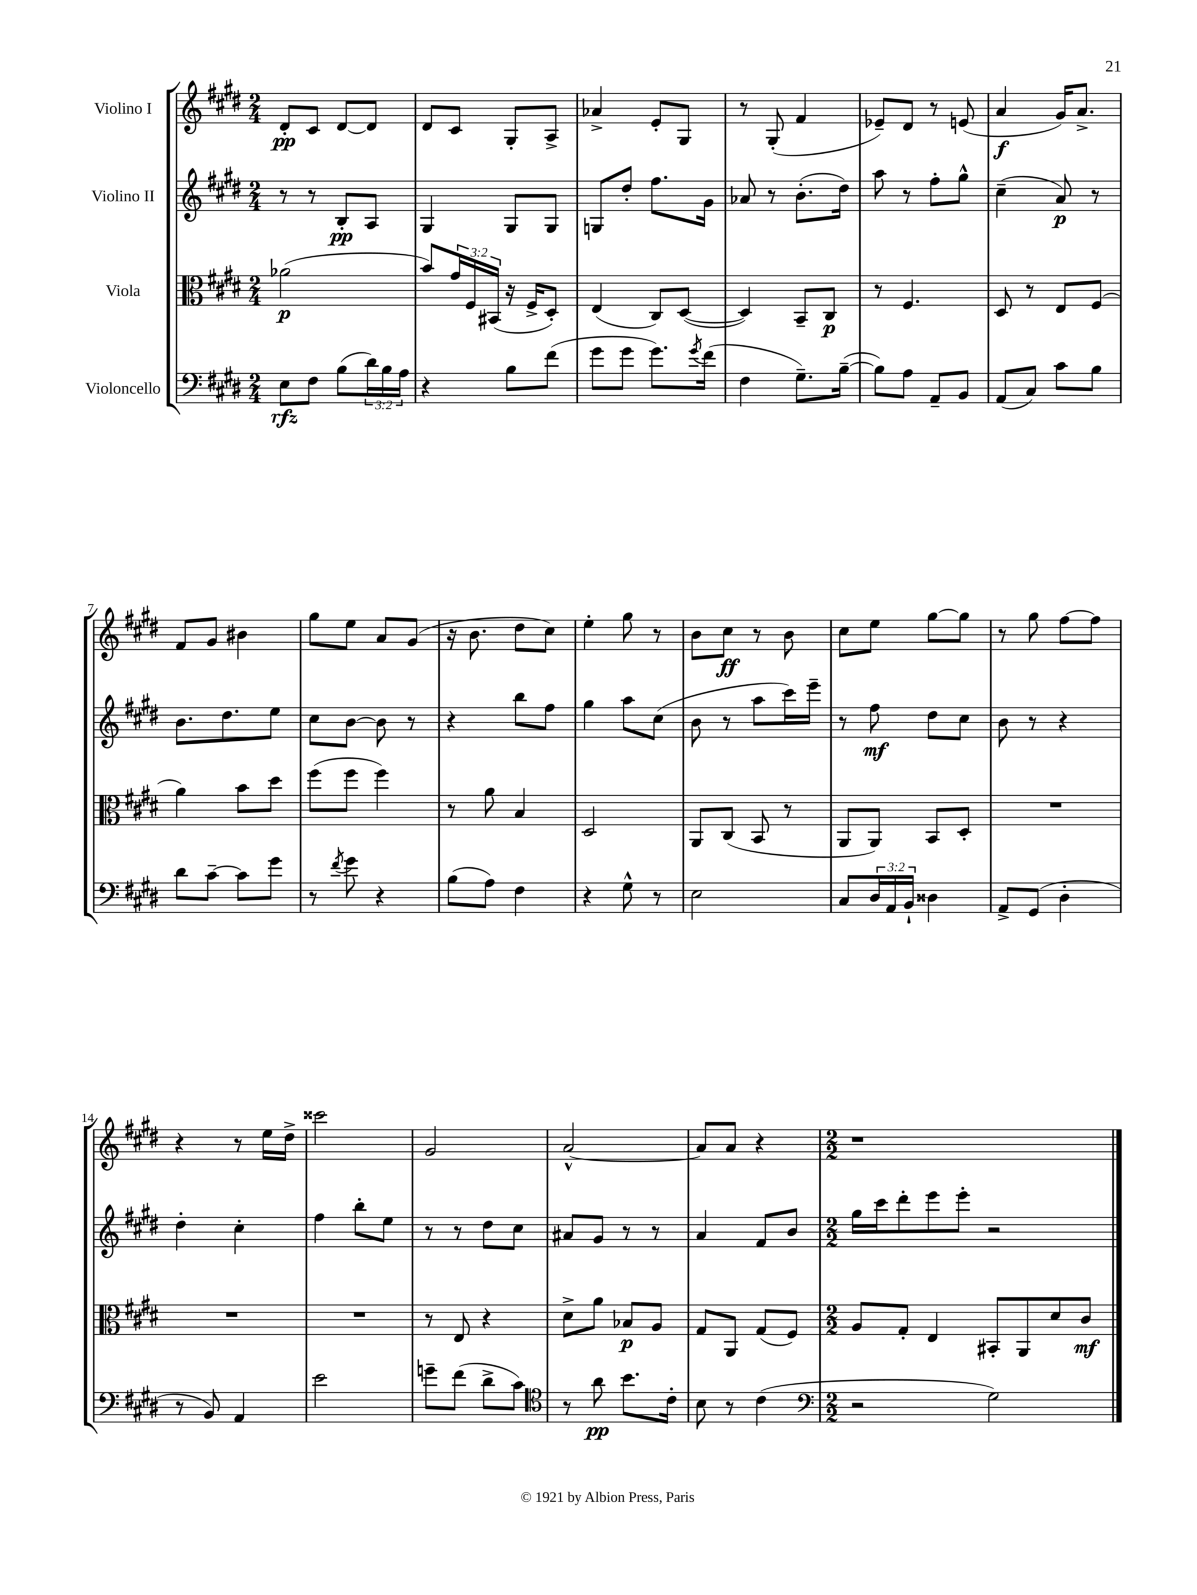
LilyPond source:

<<
\new StaffGroup <<
\new Staff = "s0" \with { instrumentName = "Violino I" } {
    \clef treble \key e \major \numericTimeSignature \time 2/4
    dis'8-.\pp cis'8 dis'8~ dis'8 |
    dis'8 cis'8 gis8-. a8-> |
    aes'4-> e'8-. gis8 |
    r8 gis8-.( fis'4 |
    ees'8--) dis'8 r8 e'8( |
    a'4\f gis'16) a'8.-> |
    fis'8 gis'8 bis'4 |
    gis''8 e''8 a'8 gis'8( |
    r16 b'8. dis''8 cis''8) |
    e''4-. gis''8 r8 |
    b'8 cis''8\ff r8 b'8 |
    cis''8 e''8 gis''8~ gis''8 |
    r8 gis''8 fis''8~ fis''8 |
    r4 r8 e''16 dis''16-> |
    cisis'''2 |
    gis'2 |
    a'2~-^ |
    a'8 a'8 r4 |
    \numericTimeSignature \time 2/2 r1 \bar "|." |
}
\new Staff = "s1" \with { instrumentName = "Violino II" } {
    \clef treble \key e \major \numericTimeSignature \time 2/4
    r8 r8 b8-.\pp a8 |
    gis4 gis8 gis8 |
    g8 dis''8-. fis''8. gis'16 |
    aes'8 r8 b'8.-.( dis''16) |
    a''8 r8 fis''8-. gis''8-^ |
    cis''4--( a'8\p) r8 |
    b'8. dis''8. e''8 |
    cis''8 b'8~ b'8 r8 |
    r4 b''8 fis''8 |
    gis''4 a''8 cis''8( |
    b'8 r8 a''8 cis'''16) e'''16-- |
    r8 fis''8\mf dis''8 cis''8 |
    b'8 r8 r4 |
    dis''4-. cis''4-. |
    fis''4 b''8-. e''8 |
    r8 r8 dis''8 cis''8 |
    ais'8 gis'8 r8 r8 |
    a'4 fis'8 b'8 |
    \numericTimeSignature \time 2/2 gis''16 cis'''16 dis'''8-. e'''8 e'''8-. r2 \bar "|." |
}
\new Staff = "s2" \with { instrumentName = "Viola" } {
    \clef alto \key e \major \numericTimeSignature \time 2/4 \override Staff.TupletNumber.text = #tuplet-number::calc-fraction-text
    aes'2\p( |
    b'8) \tuplet 3/2 { gis'16 fis16 bis,16( } r16 fis16-> dis8-.) |
    e4( cis8) dis8~( |
    dis4) b,8-- cis8\p |
    r8 fis4. |
    dis8 r8 e8 fis8( |
    a'4) b'8 dis''8 |
    fis''8( fis''8 fis''4) |
    r8 a'8 b4 |
    dis2 |
    a,8 cis8( b,8 r8 |
    a,8 a,8) b,8 dis8-. |
    R2 |
    R2 |
    R2 |
    r8 e8 r4 |
    dis'8-> a'8 bes8\p a8 |
    gis8 a,8 gis8( fis8) |
    \numericTimeSignature \time 2/2 a8 gis8-. e4 bis,8-. a,8 dis'8 cis'8\mf \bar "|." |
}
\new Staff = "s3" \with { instrumentName = "Violoncello" } {
    \clef bass \key e \major \numericTimeSignature \time 2/4 \override Staff.TupletNumber.text = #tuplet-number::calc-fraction-text
    e8\rfz fis8 b8( \tuplet 3/2 { dis'16) b16 a16 } |
    r4 b8 fis'8( |
    gis'8 gis'8 gis'8.) \acciaccatura { gis'8 } fis'16( |
    fis4 gis8.--) b16~--( |
    b8) a8 a,8-- b,8 |
    a,8( cis8) cis'8 b8 |
    dis'8 cis'8~-- cis'8 gis'8 |
    r8 \acciaccatura { fis'8 } gis'8 r4 |
    b8( a8) fis4 |
    r4 gis8-^ r8 |
    e2 |
    cis8 \tuplet 3/2 { dis16 a,16 b,16-! } disis4 |
    a,8-> gis,8( dis4-. |
    r8 b,8) a,4 |
    e'2 |
    g'8-- fis'8( dis'8-> cis'8) |
    \clef tenor r8 a'8\pp b'8. cis'16-. |
    b8 r8 cis'4( |
    \numericTimeSignature \time 2/2 \clef bass r2 gis2) \bar "|." |
}
>>
>>
